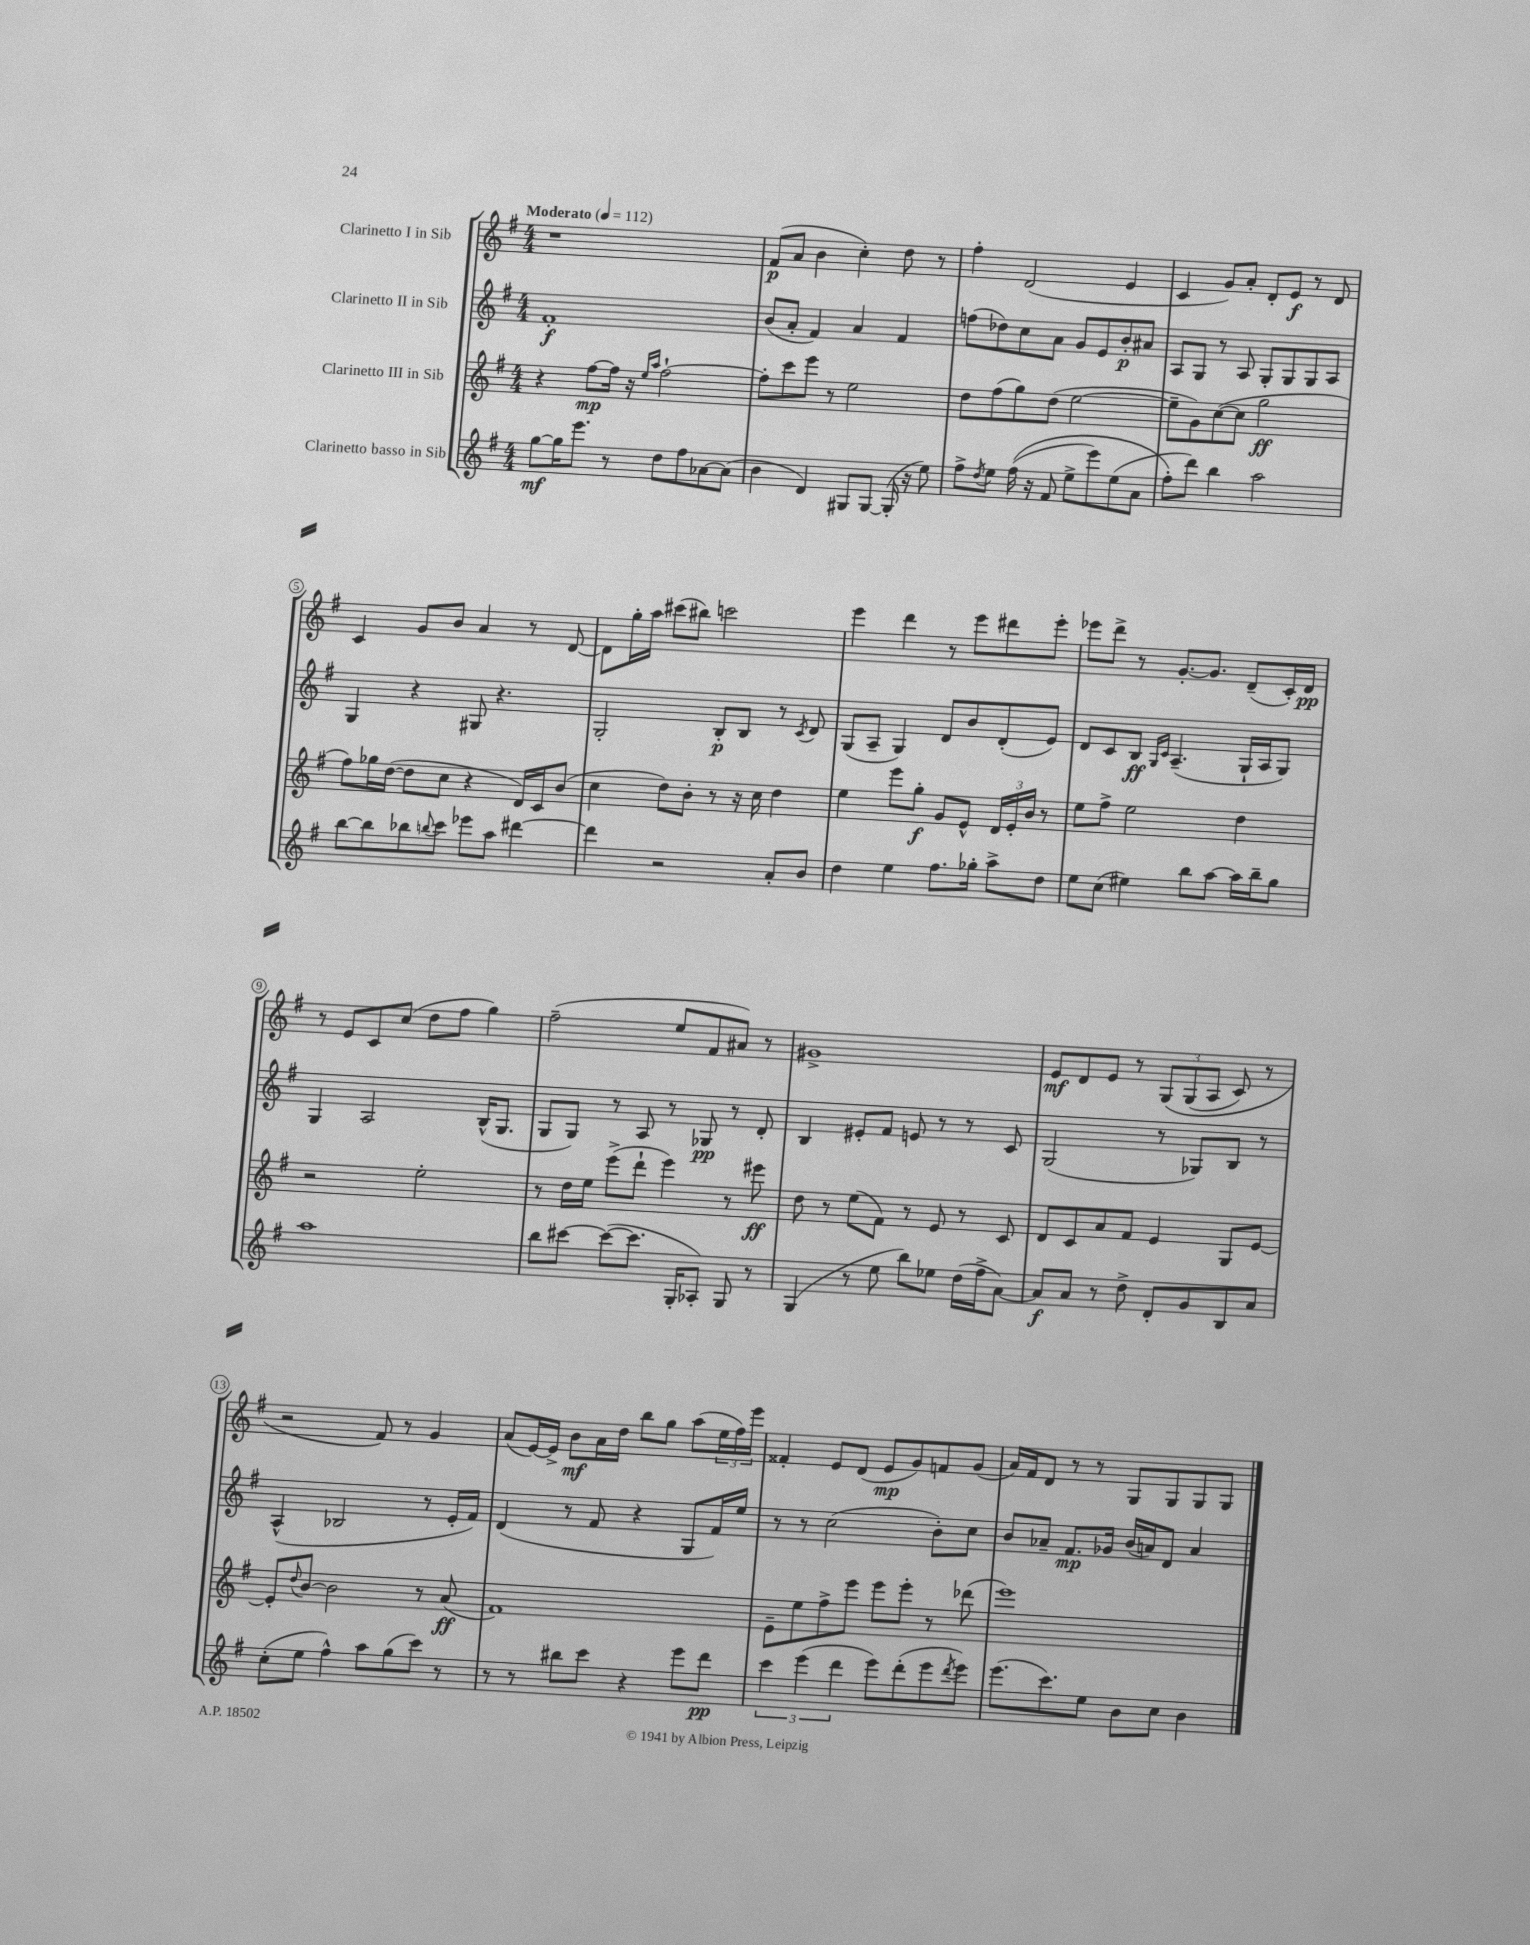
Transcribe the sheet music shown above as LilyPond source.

<<
\new StaffGroup <<
\new Staff = "s0" \with { instrumentName = "Clarinetto I in Sib" } {
    \clef treble \key g \major \numericTimeSignature \time 4/4 \tempo "Moderato" 4 = 112
    r1 |
    fis'8\p( a'8 b'4 c''4-.) d''8 r8 |
    fis''4-. d'2( e'4 |
    c'4 g'8) a'8-. d'8-. e'8\f r8 d'8 |
    c'4 g'8 b'8 a'4 r8 d'8~ |
    d'8 g''16-. a''16 cis'''8( bis''8) c'''2 |
    e'''4 d'''4 r8 e'''8 dis'''8 e'''8-. |
    ees'''8 d'''8-> r8 g'8.~-. g'8. d'8--( c'16-.) d'16\pp |
    r8 e'8 c'8 c''8( d''8 fis''8 g''4) |
    fis''2--( e''8 fis'8 ais'8) r8 |
    gis'1-> |
    e'8\mf d'8 e'8 r8 \tuplet 3/2 { g8\( g8( a8 } c'8) r8 |
    r2 fis'8\) r8 g'4 |
    a'8( e'16~) e'16-> b'8\mf a'16 d''16 b''8 g''8 a''8( \tuplet 3/2 { e''16 fis''16) e'''16 } |
    fisis'4-. e'8 d'8( e'8\mp g'8) f'8 g'8( |
    a'16) fis'16 d'8 r8 r8 g8 g8 g8 g8 \bar "|." |
}
\new Staff = "s1" \with { instrumentName = "Clarinetto II in Sib" } {
    \clef treble \key g \major \numericTimeSignature \time 4/4
    fis'1-.\f |
    b'8( a'8-. fis'4) a'4 fis'4 |
    f''8( des''8) c''8 a'8 g'8 e'8 b'8-.\p ais'8 |
    a8 g8 r8 a8 g8-. g8 g8 a8 |
    g4 r4 gis8 r4. |
    g2-. b8-.\p b8 r8 \acciaccatura { c'8 } d'8 |
    g8( a8-- g4) d'8 b'8 d'8-.( e'8) |
    d'8 c'8 b8\ff \grace { g16 c'16 } a4.--( g16-! a16 g8) |
    g4 a2 b16-^( g8. |
    g8 g8) r8 a8 r8 ges8\pp r8 d'8-. |
    b4 eis'8-. fis'8 e'8 r8 r8 c'8 |
    g2( r8 ges8) b8 r8 |
    a4-^( bes2 r8 e'16-. fis'16) |
    d'4( r8 fis'8 r4 g8 fis'16) e''16 |
    r8 r8 c''2( b'8-.) c''8 |
    b'8 aes'8-- fis'8.\mp ges'16 b'16( a'16) d'8 a'4 \bar "|." |
}
\new Staff = "s2" \with { instrumentName = "Clarinetto III in Sib" } {
    \clef treble \key g \major \numericTimeSignature \time 4/4
    r4 fis''8~\mp fis''16 r16 \grace { e''16 a''16 } fis''2~-! |
    fis''8-. c'''8 e'''8 r8 e''2 |
    d''8 fis''8( g''8) d''8( e''2~ |
    e''8-- g'8) c''8~( c''8 g''2\ff |
    fis''8) ges''16 d''16~( d''8 c''8 r4 d'16) c'16 b'8( |
    c''4 d''8) b'8-. r8 r16 c''16 d''4 |
    e''4 e'''8 g''8-.\f g'8 e'8-^ \tuplet 3/2 { d'16 e'16-. b'16 } r8 |
    e''8 fis''8-> e''2 d''4 |
    r2 e''2-. |
    r8 d''16 e''16 e'''8->( d'''8-! e'''4) r8 eis'''8\ff |
    d''8 r8 e''8( fis'8) r8 e'8 r8 c'8 |
    d'8 c'8 a'8 fis'8 e'4 g8 e'8~ |
    e'8-. \appoggiatura { d''8 } b'8~ b'2 r8 a'8\ff( |
    fis'1) |
    e'8-- e''8 fis''8-> e'''8 e'''8 e'''8-. r8 des'''8( |
    e'''1) \bar "|." |
}
\new Staff = "s3" \with { instrumentName = "Clarinetto basso in Sib" } {
    \clef treble \key g \major \numericTimeSignature \time 4/4
    g''8~\mf g''16 e'''8. r8 d''8 fis''8 aes'8~ aes'8( |
    b'4 d'4) gis8 gis8~ gis16-.( r16 e''8) |
    fis''8-> \acciaccatura { d''8 } e''8 fis''16(\( r16 fis'8 e''8-> e'''8) e''8( a'8 |
    fis''8-.\) d'''8) b''4 a''2 |
    b''8~ b''8 bes''8 \appoggiatura { b''8 } c'''8 ees'''8 a''8 dis'''4~ |
    dis'''4 r2 a'8-. b'8 |
    d''4 e''4 fis''8. ges''16-. a''8-> d''8 |
    e''8 c''8( eis''4) b''8 a''8~ a''16 b''16-- g''8 |
    a''1 |
    b''8 cis'''8~ cis'''8~( cis'''8. g16-. aes8-.) g8 r8 |
    g4( r8 e''8 b''8) ees''8 d''16( fis''16-> a'8~) |
    a'8\f a'8 r8 d''8-> d'8-. g'8 b8 a'8 |
    c''8-.( e''8 fis''4-^) a''8 g''8( c'''8) r8 |
    r8 r8 bis''8 c'''8 r4 e'''8 d'''8\pp |
    \tuplet 3/2 { c'''4 e'''4( d'''4 } e'''8) d'''8-.( e'''8 \acciaccatura { d'''8 } e'''8) |
    e'''8.( c'''8.) e''8 b'8 c''8 b'4 \bar "|." |
}
>>
>>
\layout { \context { \Score \override BarNumber.stencil = #(make-stencil-circler 0.1 0.3 ly:text-interface::print) } }
